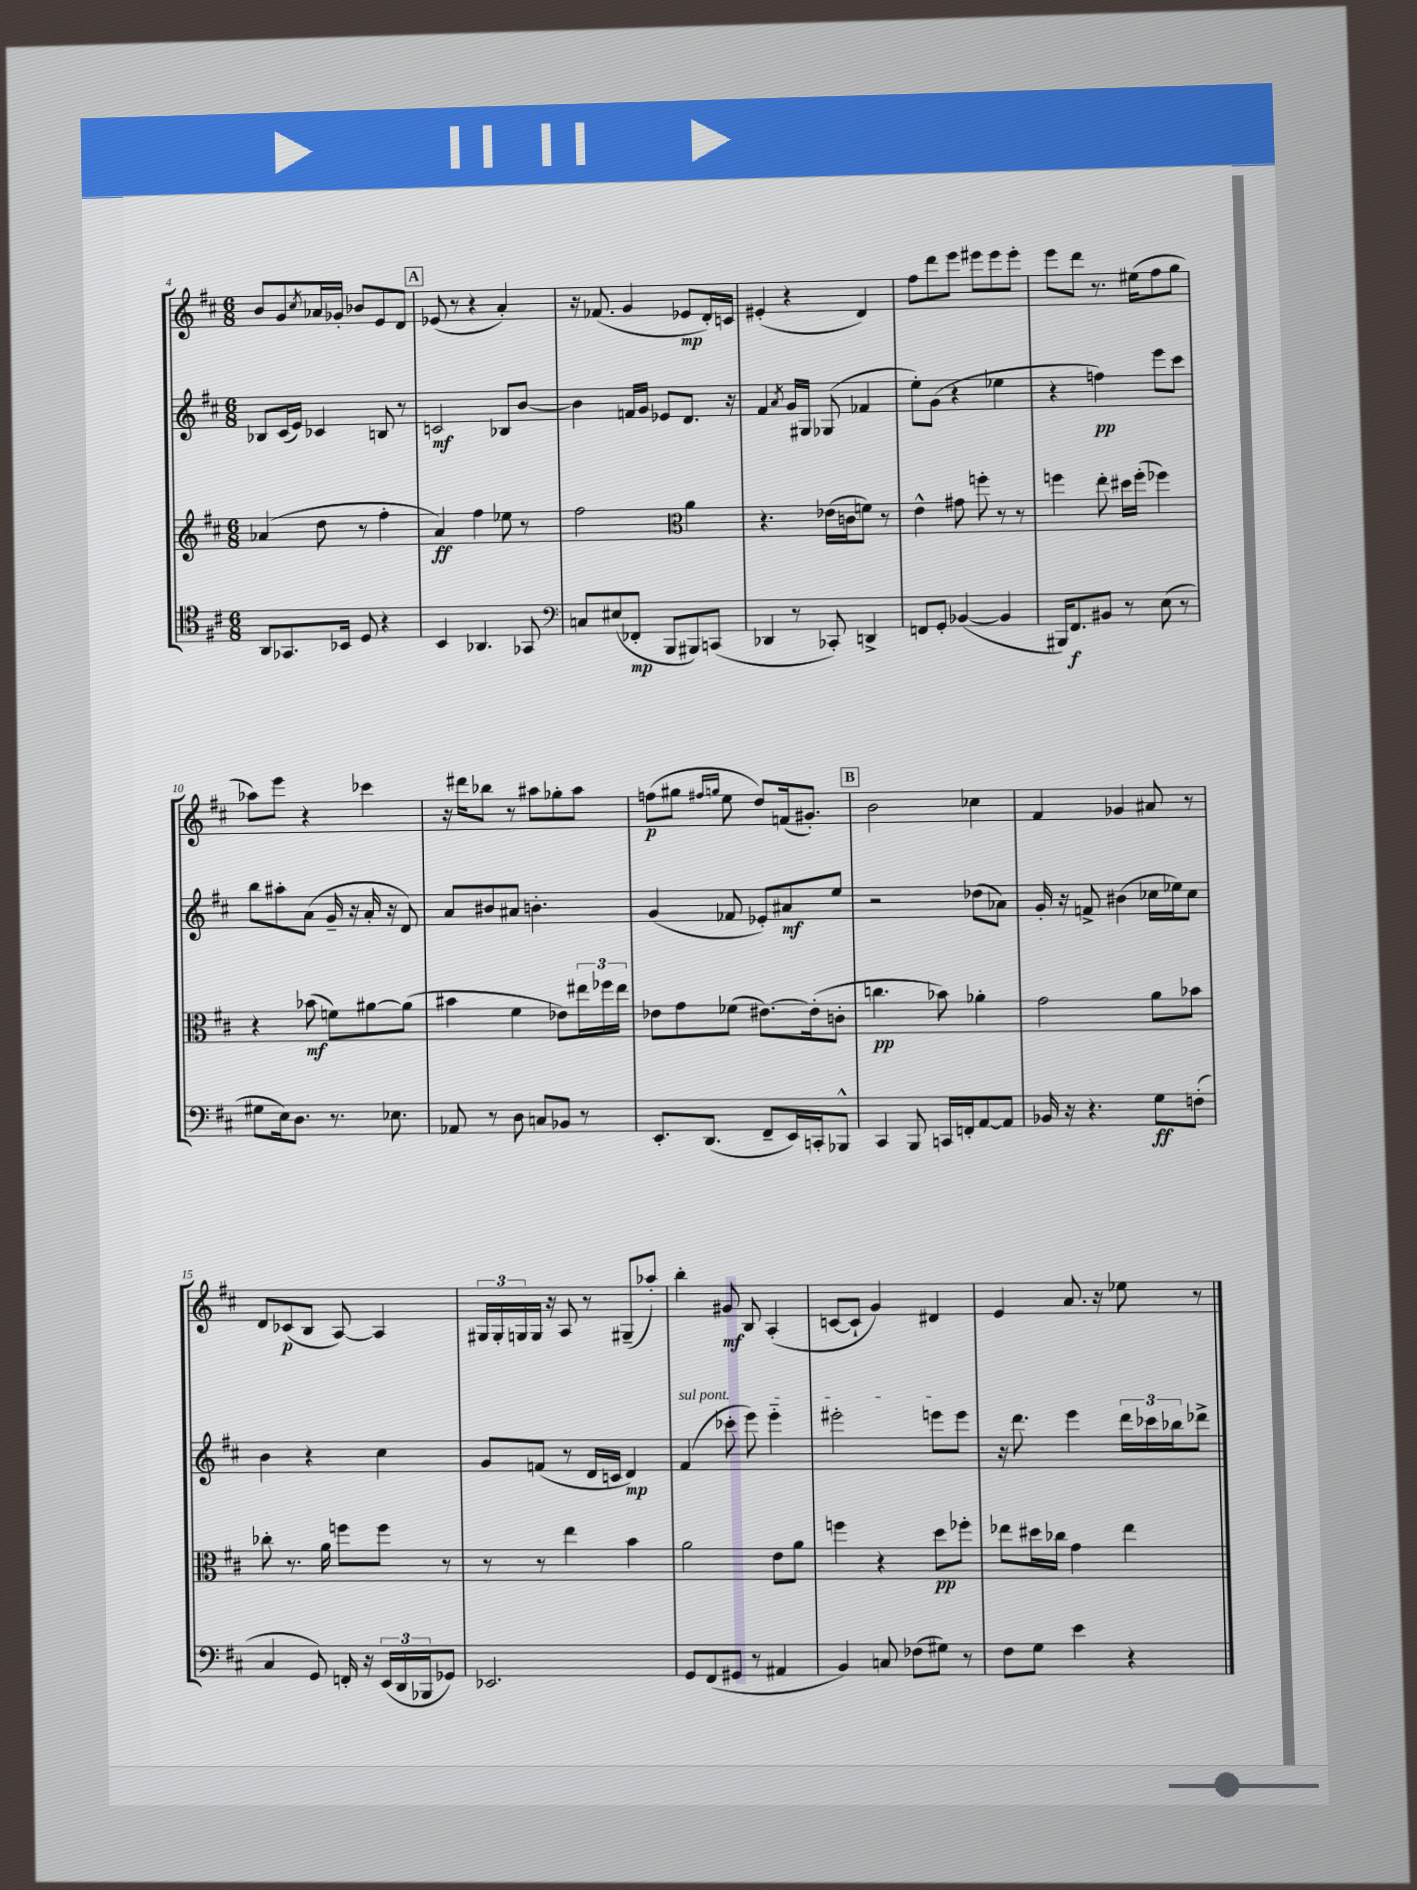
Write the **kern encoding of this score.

**kern	**kern	**kern	**kern
*staff4	*staff3	*staff2	*staff1
*clefC4	*clefG2	*clefG2	*clefG2
*k[f#c#]	*k[f#c#]	*k[f#c#]	*k[f#c#]
*M6/8	*M6/8	*M6/8	*M6/8
8AA	(4a-	8B-	8b
8.GG-	.	(16c#	8g
.	.	16e)	.
.	.	.	8qcc#
.	8dd	4c-	16a-
16BB-	.	.	16g-'
8D	8r	.	8b-
4r	4ff#'	8B	8e
.	.	8r	8d
=	=	=	=
4BB	4a)	2c	(8e-
.	.	.	8r
4.AA-	4ff#	.	4r
.	8ee-	8B-	4a')
8GG-	8r	[8b	.
=	=	=	=
*clefF4	*	*	*
8C	2ff#	4b]	16r
.	.	.	(8.f-
(8E#	.	.	.
8FF-'	.	16f	4g
.	.	16g	.
8BBB	.	8e-	.
*	*clefC3	*	*
8BBB#)	4a	8.d	8e-
(8CC	.	.	16d')
.	.	16r	16c
=	=	=	=
4DD-	4.r	4f#	(4e#'
.	.	8qa	.
8r	.	16g	4r
.	.	16G#	.
8CC-')	(16e-	(8G-	.
.	16c	.	.
4DD^	8f)	4f-	4d)
.	8r	.	.
=	=	=	=
8FF	4e^^	8ee')	8ff#
8GG'	.	(8g	8ddd
([4BB-	8g#	4r	8eee
.	8ff'	.	8eee#
4BB-]	8r	4ee-	8eee#
.	8r	.	8eee#'
=	=	=	=
16BBB#)	4ff	4r	8eee
8.FF#	.	.	.
.	.	.	8ddd
8BB#	8ee'	4ff)	8.r
8r	16dd#	.	.
.	(16ff'	.	(16ee#
(8E	4ff-)	8eee	8ff#
8r	.	8ccc#	8gg
=	=	=	=
8G#	4r	8bb	8aa-)
16E)	.	8aa#'	8eee
8.D	.	.	.
.	(8b-	(8a	4r
8.r	8f)	16g~	.
.	.	16r	.
.	[8a#	16a'	4ccc-
8.E-	.	16r	.
.	(8a#]	8d)	.
=	=	=	=
8AA-	4b#	8a	16r
.	.	.	16ddd#
8r	.	8b#	8bb-
8D	4f#	8a#	8r
8C	.	4.b'	8aa#
8BB-	8e-)	.	8gg-'
8r	24ee#	.	8aa#
.	24ff-	.	.
.	24ee#	.	.
=	=	=	=
8.EE'	8e-	(4g	(8ff
.	8g	.	8gg#
(8.DD	.	.	.
.	.	.	16qqff#
.	.	.	16qqgg
.	(8f-	8f-	8ee
8FF#~	[8.e#)	8e-')	8dd)
16EE)	.	8a#	(16f
16CC'	(16e#']	.	8.g#')
8BBB-^^	8c'	8ee	.
=	=	=	=
4CC#	4.cc	2r	2b
8BBB	.	.	.
16CC	8b-)	.	.
16FF'	.	.	.
[8AA	4a-'	(8dd-	4cc-
8AA]	.	8a-)	.
=	=	=	=
16BB-	2g	16g'	4f#
16r	.	16r	.
4.r	.	8f^	.
.	.	(4b#	4g-
8G	8a	16cc-	8a#
.	.	16ee-)	.
(8F'	8b-	8cc-	8r
=	=	=	=
4C#	8cc-'	4b	8d
.	8.r	.	(8c-
8GG)	.	4r	8B
.	16a	.	.
16FF'	8ff	.	[8A)
16r	.	.	.
(24EE	8ff	4cc#	4A]
24DD	.	.	.
24BBB-	.	.	.
8GG-)	8r	.	.
=	=	=	=
2.EE-	8r	8g	24G#
.	.	.	24G#'
.	.	.	24G
.	8r	(8f	16G
.	.	.	16r
.	4ee	8r	8A
.	.	16d	8r
.	.	16c	.
.	4b	4d)	(8G#~
.	.	.	8aa-')
=	=	=	=
8GG	2a	(4f#	4bb'
(8FF#	.	.	.
8GG#	.	8ccc-'	8g#
8r	.	8eee)	8B
4AA#	8e	4eee'~	(4A'
.	8a	.	.
=	=	=	=
4BB)	4ff	2eee#'	[8c
.	.	.	8c`]
8C	4r	.	4g)
(8F-	.	.	.
8G#)	8dd	8eee	4d#
8r	8ff-'	8eee	.
=	=	=	=
8F#	8ee-	16r	4e
.	.	8.ddd	.
8G	16dd#	.	.
.	16cc-	.	.
4e	4g	4eee	8.a
.	.	.	16r
4r	4ee-	24ddd	8ee-
.	.	24ccc-	.
.	.	24bb-	.
.	.	8ddd-^	8r
==	==	==	==
*-	*-	*-	*-
